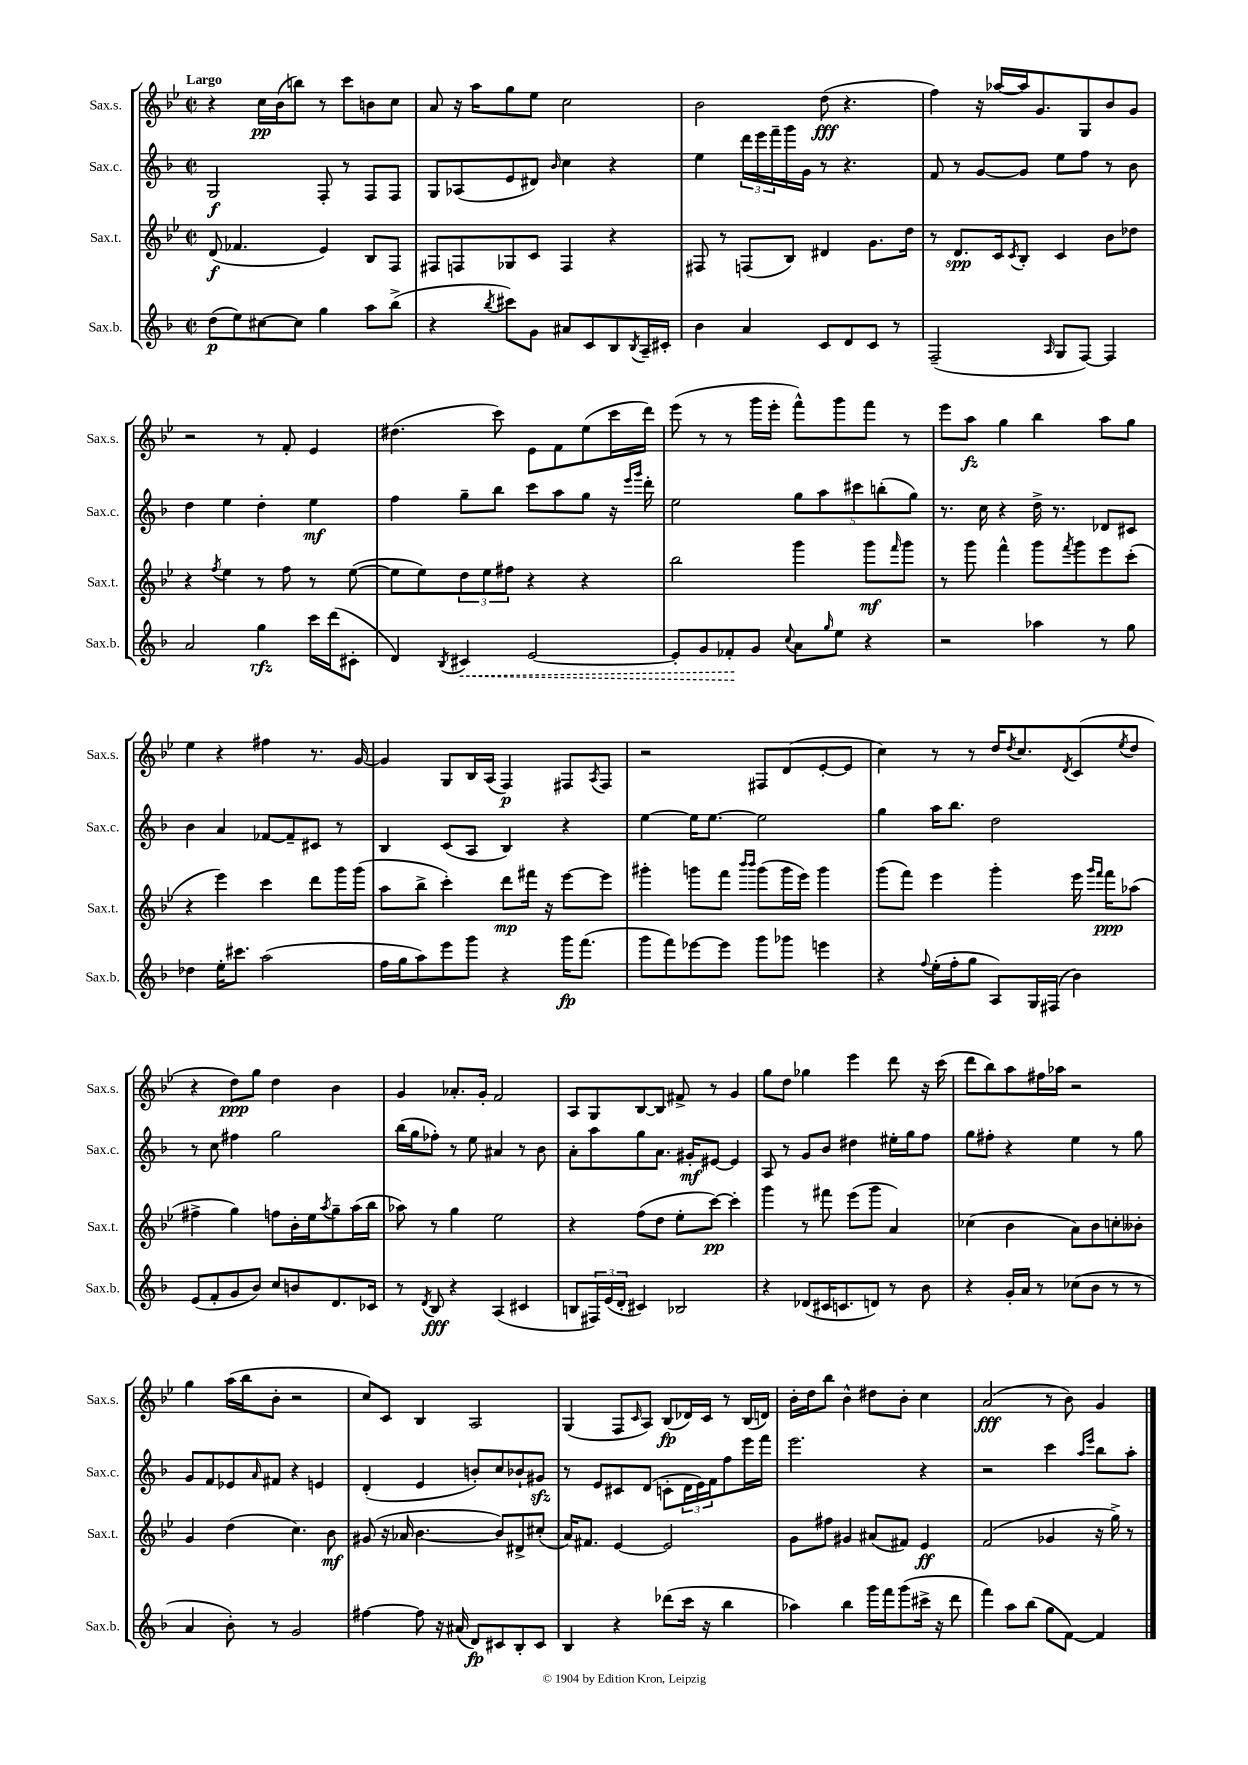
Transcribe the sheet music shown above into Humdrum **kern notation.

**kern	**dynam	**kern	**dynam	**kern	**dynam	**kern	**dynam
*part4	*part4	*part3	*part3	*part2	*part2	*part1	*part1
*staff4	*staff4	*staff3	*staff3	*staff2	*staff2	*staff1	*staff1
*I"Sax.b.	*	*I"Sax.t.	*	*I"Sax.c.	*	*I"Sax.s.	*
*I'Sax.b.	*	*I'Sax.t.	*	*I'Sax.c.	*	*I'Sax.s.	*
*clefG2	*	*clefG2	*	*clefG2	*	*clefG2	*
*k[b-]	*	*k[b-e-]	*	*k[b-]	*	*k[b-e-]	*
*M2/2	*	*M2/2	*	*M2/2	*	*M2/2	*
*met(c|)	*	*met(c|)	*	*met(c|)	*	*met(c|)	*
=1	=1	=1	=1	=1	=1	=1	=1
!	!	!	!	!	!	!LO:TX:a:B:t=Largo	!
(8dd\L	p	(8d/	f	2G/	f	4r	.
8ee\)	.	4.f-X/	.	.	.	.	.
[8cc#X\	.	.	.	.	.	16cc\LL	pp
.	.	.	.	.	.	(16b-\J	.
8cc#\J]	.	.	.	.	.	8bbn\J)	.
4gg\	.	4e-/)	.	8F'/	.	8r	.
.	.	.	.	8r	.	8ccc\L	.
8aa\L	.	8B-/L	.	8F/L	.	8bn\	.
(8bb-^\J	.	8F/J	.	8F/J	.	8cc\J	.
=2	=2	=2	=2	=2	=2	=2	=2
4r	.	8F#X/L	.	8G/L	.	8a/	.
.	.	8Fn/	.	(8A-X/	.	16r	.
.	.	.	.	.	.	16aa\KL	.
8qbb-/	.	.	.	.	.	.	.
8ccc#X\L)	.	8G-X/	.	8e/	.	8gg\	.
8g\J	.	8c/J	.	8d#X/J)	.	8ee-\J	.
.	.	.	.	16qqb-/	.	.	.
8a#X/L	.	4F/	.	4cc\	.	2cc\	.
8c/	.	.	.	.	.	.	.
8B-/	.	4r	.	4r	.	.	.
8qB-/	.	.	.	.	.	.	.
16A~/L	.	.	.	.	.	.	.
16c#X'/JJ	.	.	.	.	.	.	.
=3	=3	=3	=3	=3	=3	=3	=3
4b-\	.	8F#X/	.	4ee\	.	2b-\	.
.	.	8r	.	.	.	.	.
4a/	.	(8Fn/L	.	24ddd\LL	.	.	.
.	.	.	.	24eee\	.	.	.
.	.	.	.	24fff~\	.	.	.
.	.	8B-/J)	.	16ggg\	.	.	.
.	.	.	.	16g\JJ	.	.	.
8c/L	.	4d#X/	.	8r	.	(8dd\	fff
8d/	.	.	.	4.r	.	4.r	.
8c/J	.	8.g\L	.	.	.	.	.
8r	.	.	.	.	.	.	.
.	.	16dd\Jk	.	.	.	.	.
=4	=4	=4	=4	=4	=4	=4	=4
(2F~/	.	8r	.	8f/	.	4ff\)	.
.	.	8.d/L	spp	8r	.	.	.
.	.	.	.	[8g/L	.	16r	.
.	.	16c/k	.	.	.	[16aa-X/LL	.
.	.	8qc/	.	.	.	.	.
.	.	8B-'/J	.	8g/J]	.	16aa-/J]	.
.	.	.	.	.	.	8.g/	.
16qqA/	.	.	.	.	.	.	.
8G/L	.	4c/	.	8ee\L	.	.	.
[8F/J)	.	.	.	8ff\J	.	8G/	.
4F/]	.	8b-\L	.	8r	.	8b-/	.
.	.	8dd-X\J	.	8b-\	.	8g/J	.
!!LO:LB:g=z
=5	=5	=5	=5	=5	=5	=5	=5
2a/	.	4r	.	4dd\	.	2r	.
.	.	8qff/	.	.	.	.	.
.	.	4ee-\	.	4ee\	.	.	.
4gg\	rfz	8r	.	4dd'\	.	8r	.
.	.	8ff\	.	.	.	8f'/	.
16ccc\LL	.	8r	.	4ee\	mf	4e-/	.
(16ddd\J	.	.	.	.	.	.	.
8c#X'\J	.	([8ee-\	.	.	.	.	.
=6	=6	=6	=6	=6	=6	=6	=6
4d/)	.	8ee-\L]	.	4ff\	.	(4.dd#X\	.
.	.	8ee-\)	.	.	.	.	.
8qB-/	.	.	.	.	.	.	.
!	!LO:HP:b	!	!	!	!	!	!
4c#X/	<	12dd\	.	8gg~\L	.	.	.
.	.	12ee-\	.	.	.	.	.
.	.	.	.	8bb-\J	.	8ccc\)	.
.	.	12ff#X\J	.	.	.	.	.
[2e/	.	4r	.	8ccc\L	.	8e-\L	.
.	.	.	.	8aa\	.	8f\	.
.	.	4r	.	8gg\J	.	(8ee-\	.
.	.	.	.	16r	.	16ccc\L	.
.	.	.	.	16qqeee/LL	.	.	.
.	.	.	.	16qqggg/JJ	.	.	.
.	.	.	.	16ddd'\	.	16ddd\JJ)	.
=7	=7	=7	=7	=7	=7	=7	=7
8e'/L]	.	2bb-\	.	2ee\	.	(8eee-\	.
8g/	.	.	.	.	.	8r	.
8f-X'/	.	.	.	.	.	8r	.
8g/J	[	.	.	.	.	16ggg\LL	.
.	.	.	.	.	.	16eee-'\JJ	.
8qqcc/	.	.	.	.	.	.	.
8a\L	.	4ggg\	.	10gg\L	.	8fff^^\L)	.
.	.	.	.	10aa\	.	.	.
16qqgg/	.	.	.	.	.	.	.
8ee\J	.	.	.	.	.	8ggg\	.
.	.	.	.	10ccc#X\	.	.	.
4r	.	8ggg\L	mf	.	.	8fff\J	.
.	.	.	.	(10bbn'\	.	.	.
.	.	16qqfff/	.	.	.	.	.
.	.	8ggg\J	.	.	.	8r	.
.	.	.	.	10gg\J)	.	.	.
=8	=8	=8	=8	=8	=8	=8	=8
2r	.	8r	.	8.r	.	8eee-\L	.
.	.	8ggg\	.	.	.	8aa\J	fz
.	.	.	.	16cc\	.	.	.
.	.	4fff^^\	.	4r	.	4gg\	.
4aa-X\	.	8ggg\L	.	16dd^\	.	4bb-\	.
.	.	.	.	8.r	.	.	.
.	.	8qfff/	.	.	.	.	.
.	.	8ggg\	.	.	.	.	.
8r	.	8eee-\	.	8d-X/L	.	8aa\L	.
8gg\	.	(8ccc'\J	.	8c#X/J	.	8gg\J	.
!!LO:LB:g=z
=9	=9	=9	=9	=9	=9	=9	=9
4dd-X\	.	4r	.	4b-\	.	4ee-\	.
16ee'\KL	.	4eee-\)	.	4a/	.	4r	.
8.ccc#X\J	.	.	.	.	.	.	.
(2aa\	.	4ccc\	.	[8f-X/L	.	4ff#X\	.
.	.	.	.	8f-~/]	.	.	.
.	.	8ddd\L	.	8c#X/J	.	8.r	.
.	.	16ggg\L	.	8r	.	.	.
.	.	(16ggg\JJ	.	.	.	[16g/	.
=10	=10	=10	=10	=10	=10	=10	=10
16ff\LL	.	8aa\L	.	4B-/	.	4g/]	.
16gg\J	.	.	.	.	.	.	.
8aa\)	.	8bb-^\J	.	.	.	.	.
8eee\	.	4ccc'\)	.	(8c/L	.	8G/L	.
8ggg\J	.	.	.	8A/J	.	16B-/L	.
.	.	.	.	.	.	(16A/JJ	.
4r	.	8ddd\L	mp	4B-/)	.	4F/)	p
.	.	16fff#X\Jk	.	.	.	.	.
.	.	16r	.	.	.	.	.
16ggg\KL	fp	[8eee-\L	.	4r	.	8F#X/L	.
(8.fff\J	.	.	.	.	.	.	.
.	.	.	.	.	.	8qA/	.
.	.	8eee-\J]	.	.	.	8F#/J	.
=11	=11	=11	=11	=11	=11	=11	=11
8ggg\L	.	4ggg#X'\	.	[4ee\	.	2r	.
8fff\)	.	.	.	.	.	.	.
[8eee-X\	.	8gggn\L	.	16ee\KL]	.	.	.
.	.	.	.	[8.ee\J	.	.	.
8eee-\J]	.	8fff\J	.	.	.	.	.
.	.	16qqbbb-/LL	.	.	.	.	.
.	.	16qqbbb-/JJ	.	.	.	.	.
8ggg\L	.	(8ggg\L	.	2ee\]	.	8F#X/L	.
8ggg-X\J	.	16ggg\L	.	.	.	(8d/	.
.	.	16eee-\JJ)	.	.	.	.	.
4eeen\	.	4ggg\	.	.	.	[8e-'/	.
.	.	.	.	.	.	8e-/J]	.
=12	=12	=12	=12	=12	=12	=12	=12
4r	.	(8ggg\L	.	4gg\	.	4cc\)	.
.	.	8fff\J)	.	.	.	.	.
8qqff/	.	.	.	.	.	.	.
(16ee'\LL	.	4eee-\	.	16aa\KL	.	8r	.
16ff'\J	.	.	.	8.bb-\J	.	.	.
8gg\J	.	.	.	.	.	8r	.
8A/L)	.	4ggg'\	.	2dd\	.	16dd/KL	.
.	.	.	.	.	.	8qdd/	.
.	.	.	.	.	.	8.cc/	.
16G/L	.	.	.	.	.	.	.
(16F#X/JJ	.	.	.	.	.	.	.
.	.	.	.	.	.	8qd/	.
4b-\)	.	16eee-\	.	.	.	(8c/	.
.	.	16qqggg/LL	.	.	.	.	.
.	.	16qqfff/JJ	.	.	.	.	.
.	.	16fff\KL	ppp	.	.	.	.
.	.	.	.	.	.	8qee-/	.
.	.	(8aa-X\J	.	.	.	8dd/J	.
!!LO:LB:g=z
=13	=13	=13	=13	=13	=13	=13	=13
(8e/L	.	4ff#X^\	.	8r	.	4r	.
8f'/	.	.	.	8cc\	.	.	.
8g/	.	4gg\)	.	4ff#X\	.	8dd\L)	ppp
8b-/J)	.	.	.	.	.	8gg\J	.
8cc/L	.	8ffn\L	.	2gg\	.	4dd\	.
8bn/	.	16b-'\L	.	.	.	.	.
.	.	16ee-\J	.	.	.	.	.
.	.	8qaa/	.	.	.	.	.
8.d/	.	8gg~\	.	.	.	4b-\	.
.	.	(16aa\L	.	.	.	.	.
16c-X/Jk	.	16bb-\JJ	.	.	.	.	.
=14	=14	=14	=14	=14	=14	=14	=14
8r	.	8aa-X\)	.	(16bb-\LL	.	4g/	.
.	.	.	.	16gg\J	.	.	.
8qd/	.	.	.	.	.	.	.
8B-/	fff	8r	.	8ff-X'\J)	.	.	.
4r	.	4gg\	.	8r	.	8.a-X'/L	.
.	.	.	.	8ee\	.	.	.
.	.	.	.	.	.	16g'/Jk	.
(4A/	.	2ee-\	.	4a#X/	.	2f/	.
4c#X/	.	.	.	8r	.	.	.
.	.	.	.	8b-\	.	.	.
=15	=15	=15	=15	=15	=15	=15	=15
8Bn/L	.	4r	.	8a'\L	.	8A/L	.
24F#X/L)	.	.	.	8aa\	.	8G/	.
(24e/	.	.	.	.	.	.	.
24d'/JJ	.	.	.	.	.	.	.
4c#X/)	.	(8ff\L	.	8gg\	.	[8B-/	.
.	.	8dd\J	.	8.a\J	.	8B-/J]	.
2B-X/	.	8ee-'\L	.	.	.	8f#X^/	.
.	.	.	.	16g#X'/KL	mf	.	.
.	.	[8ccc\J)	pp	[8e#X/J	.	8r	.
.	.	4ccc'\]	.	4e#/]	.	4g/	.
=16	=16	=16	=16	=16	=16	=16	=16
4r	.	4ggg\	.	8A/	.	8gg\L	.
.	.	.	.	8r	.	8dd\J	.
(8d-X/L	.	8r	.	8g/L	.	4gg-X\	.
16c#X/K	.	8fff#X\	.	8b-/J	.	.	.
8.cn/	.	.	.	.	.	.	.
.	.	(8eee-\L	.	4dd#X\	.	4eee-\	.
8dn/J)	.	8ggg\J	.	.	.	.	.
8r	.	4a/)	.	16ee#X'\LL	.	8ddd\	.
.	.	.	.	16gg\J	.	.	.
8b-\	.	.	.	8ff\J	.	16r	.
.	.	.	.	.	.	(16ccc\	.
=17	=17	=17	=17	=17	=17	=17	=17
4r	.	(4cc-X\	.	8gg\L	.	8ddd\L	.
.	.	.	.	8ff#X'\J	.	8bb-\)	.
16g'/LL	.	4b-\	.	4r	.	8aa\	.
16a/JJ	.	.	.	.	.	.	.
8r	.	.	.	.	.	16ff#X\L	.
.	.	.	.	.	.	16aa-X\JJ	.
(8cc-X\L	.	8a\L)	.	4ee\	.	2r	.
8b-\J	.	8b-\	.	.	.	.	.
8r	.	8ccn'\	.	8r	.	.	.
8r	.	8b--X'\J	.	8gg\	.	.	.
!!LO:LB:g=z
=18	=18	=18	=18	=18	=18	=18	=18
4a/	.	4g/	.	8g/L	.	4gg\	.
.	.	.	.	8f/	.	.	.
8b-'\)	.	(4dd\	.	8e-X/	.	(16aa\LL	.
.	.	.	.	.	.	16bb-\J	.
.	.	.	.	16qqa/	.	.	.
8r	.	.	.	8f#X/J	.	8b-'\J	.
2g/	.	4.cc\)	.	4r	.	2r	.
.	.	.	.	4en/	.	.	.
.	.	8b-\	mf	.	.	.	.
=19	=19	=19	=19	=19	=19	=19	=19
[4ff#X\	.	(8g#X/	.	(4d'/	.	8cc/L)	.
.	.	16r	.	.	.	8c/J	.
.	.	16a-X/	.	.	.	.	.
8ff#\]	.	[4.b-\	.	4e/	.	4B-/	.
16r	.	.	.	.	.	.	.
(16a#X/	.	.	.	.	.	.	.
8d/L)	fp	.	.	8bn'/L)	.	2A/	.
8c#X/	.	8b-/L])	.	8cc/	.	.	.
8B-'/	.	8d#X^/	.	8b-X`/	.	.	.
8c#/J	.	(8cc#X'/J	.	8g#Xzz/J	.	.	.
=20	=20	=20	=20	=20	=20	=20	=20
4B-/	.	16a/KL)	.	8r	.	(4G/	.
.	.	8.f#X/J	.	.	.	.	.
.	.	.	.	8e/L	.	.	.
4r	.	[4e-/	.	8c#X/	.	8F/L	.
.	.	.	.	.	.	16qqc/	.
.	.	.	.	(8d/J	.	8A/J)	.
(8ddd-X\L	.	2e-/]	.	8cn'\L	.	(8B-/L	fp
16ccc\Jk	.	.	.	24d\L	.	16d-X/L)	.
.	.	.	.	24e\)	.	.	.
16r	.	.	.	.	.	16c/JJ	.
.	.	.	.	24f\J	.	.	.
4bb-\	.	.	.	8ff\	.	8r	.
.	.	.	.	16eee\L	.	(16B-/LL	.
.	.	.	.	16fff\JJ	.	16dn/JJ)	.
=21	=21	=21	=21	=21	=21	=21	=21
4aa-X\)	.	8g\L	.	2.eee\	.	16b-'\LL	.
.	.	.	.	.	.	16dd\J	.
.	.	8ff#X\J	.	.	.	8bb-\J	.
4bb-\	.	4g#X/	.	.	.	4b-^^\	.
16ggg\LL	.	(8a#X/L	.	.	.	8dd#X\L	.
16fff\J	.	.	.	.	.	.	.
(8ggg\	.	8f#X/J)	.	.	.	8b-'\J	.
16ccc#X^\Jk	.	4e-/	ff	4r	.	4cc\	.
16r	.	.	.	.	.	.	.
8ddd\	.	.	.	.	.	.	.
=22	=22	=22	=22	=22	=22	=22	=22
4fff\)	.	(2f/	.	2r	.	(2a/	fff
8aa\L	.	.	.	.	.	.	.
(8bb-\J	.	.	.	.	.	.	.
8gg\L	.	4g-X/	.	4ccc\	.	8r	.
[8f\J)	.	.	.	.	.	8b-\)	.
.	.	.	.	16qqaa/LL	.	.	.
.	.	.	.	16qqeee/JJ	.	.	.
4f/]	.	16r	.	8bb-\L	.	4g/	.
.	.	16gg^\)	.	.	.	.	.
.	.	8r	.	8aa'\J	.	.	.
==	==	==	==	==	==	==	==
*-	*-	*-	*-	*-	*-	*-	*-
